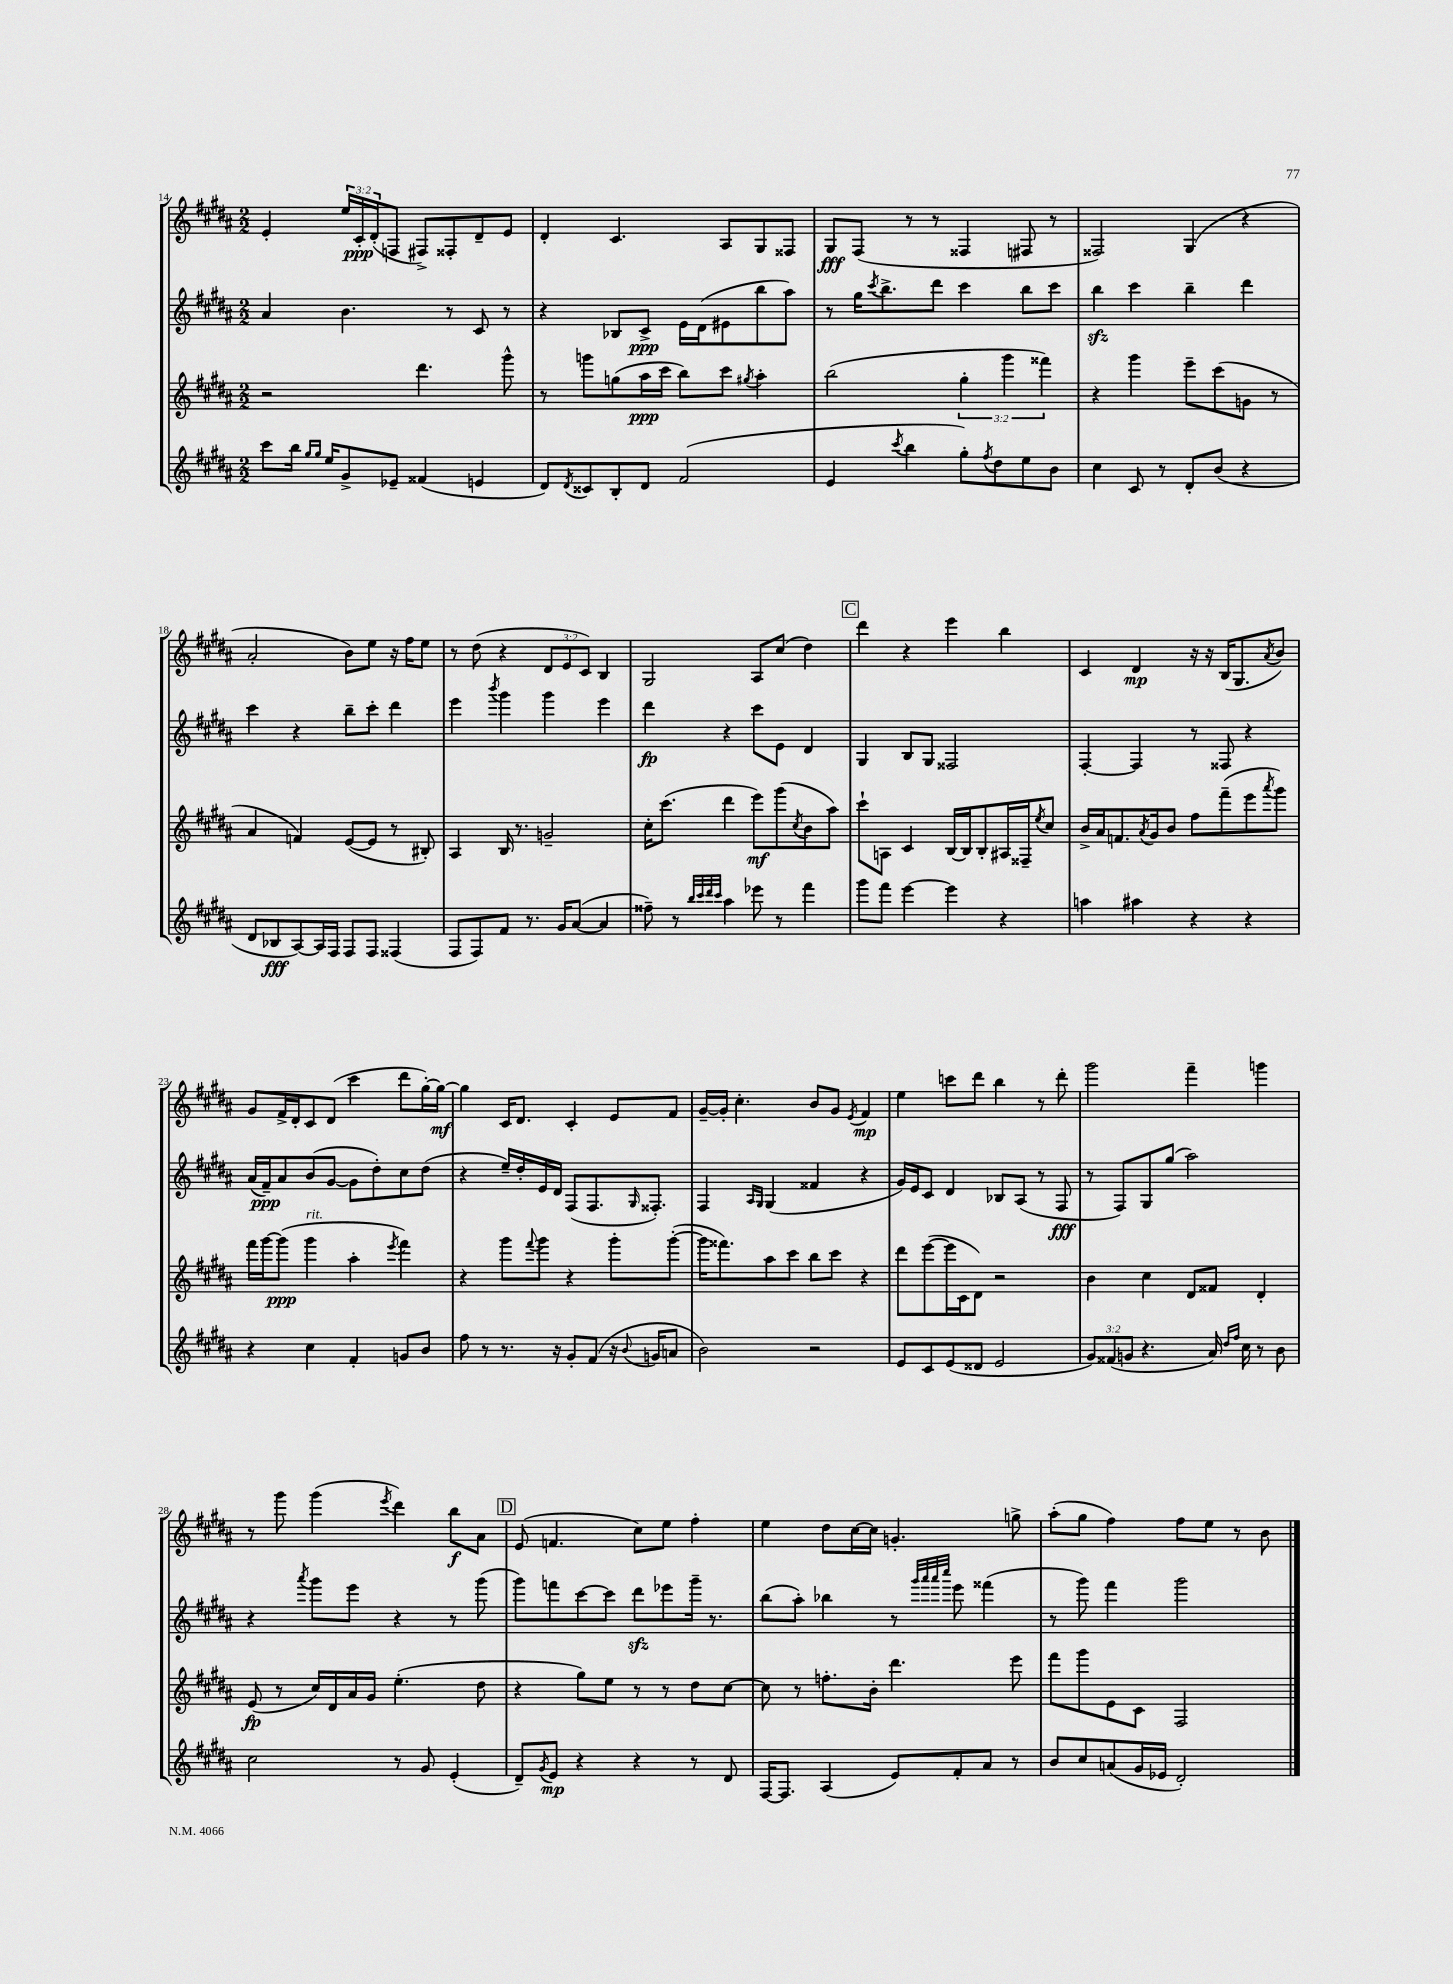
<<
\new StaffGroup <<
\new Staff = "s0" {
    \clef treble \key b \major \numericTimeSignature \time 2/2 \override Staff.TupletNumber.text = #tuplet-number::calc-fraction-text
    e'4-. \tuplet 3/2 { e''16 cis'16-.\ppp dis'16-.( } f8 fis8->) fisis8-. dis'8-- e'8 |
    dis'4-. cis'4. ais8 gis8 fisis8 |
    gis8\fff fis8( r8 r8 fisis4 fis8 r8 |
    fisis2) gis4( r4 |
    ais'2-. b'8) e''8 r16 fis''16 e''8 |
    r8 dis''8( r4 \tuplet 3/2 { dis'8 e'8 cis'8) } b4 |
    gis2 ais8 cis''8( dis''4) |
    \mark \markup { \box "C" } dis'''4 r4 e'''4 b''4 |
    cis'4 dis'4\mp r16 r16 b16( gis8. \acciaccatura { ais'8 } b'8) |
    gis'8 fis'16-> dis'16-. cis'8 dis'8( cis'''4 dis'''8 gis''16~-.) gis''16~\mf |
    gis''4 cis'16 dis'8. cis'4-. e'8 fis'8 |
    gis'16~-- gis'16-. cis''4.-. b'8 gis'8 \acciaccatura { e'8 } fis'4\mp |
    e''4 c'''8 dis'''8 b''4 r8 dis'''8-. |
    gis'''2 fis'''4-- g'''4 |
    r8 gis'''8 gis'''4( \acciaccatura { e'''8 } dis'''4) b''8\f ais'8 |
    \mark \markup { \box "D" } e'8( f'4. cis''8) e''8 fis''4-. |
    e''4 dis''8 cis''16~ cis''16 g'4.-. g''8-> |
    ais''8-.( gis''8 fis''4) fis''8 e''8 r8 b'8 \bar "|." |
}
\new Staff = "s1" {
    \clef treble \key b \major \numericTimeSignature \time 2/2
    ais'4 b'4. r8 cis'8 r8 |
    r4 bes8 cis'8->\ppp e'16 dis'16( eis'8 b''8 ais''8) |
    r8 gis''16 \acciaccatura { cis'''8 } b''8.-> dis'''8 cis'''4 b''8 cis'''8 |
    b''4\sfz cis'''4 b''4-- dis'''4 |
    cis'''4 r4 b''8-- cis'''8-. dis'''4 |
    e'''4 \acciaccatura { b'''8 } gis'''4 gis'''4 e'''4 |
    dis'''4\fp r4 cis'''8 e'8 dis'4 |
    \mark \markup { \box "C" } gis4 b8 gis8 fisis2 |
    fis4~-. fis4 r8 fisis8 r4 |
    ais'16( fis'16--\ppp) ais'8 b'8( gis'8~ gis'8 dis''8-.) cis''8 dis''8( |
    r4 e''16--) dis''16-. e'16 dis'16 fis8( fis8. \grace { gis16 } fisis8.-.) |
    fis4 \grace { ais16 gis16 } gis4( fisis'4 r4 |
    gis'16) e'16 cis'8 dis'4 bes8 ais8( r8 fis8\fff |
    r8 fis8) gis8 gis''8( ais''2) |
    r4 \acciaccatura { ais'''8 } gis'''8 e'''8 r4 r8 gis'''8( |
    \mark \markup { \box "D" } gis'''8) f'''8 cis'''8~ cis'''8 dis'''8\sfz ees'''8 gis'''16-- r8. |
    b''8( ais''8-.) bes''4 r8 \grace { gis'''32 ais'''32 ais'''32 cis''''32 } e'''8 fisis'''4( |
    r8 gis'''8) fis'''4 gis'''2 \bar "|." |
}
\new Staff = "s2" {
    \clef treble \key b \major \numericTimeSignature \time 2/2 \override Staff.TupletNumber.text = #tuplet-number::calc-fraction-text
    r2 dis'''4. gis'''8-^ |
    r8 g'''8 g''8( ais''16\ppp cis'''16 b''8) cis'''8 \acciaccatura { gis''8 } ais''4-. |
    b''2( \tuplet 3/2 { gis''4-. gis'''4 fisis'''4) } |
    r4 gis'''4 e'''8-- cis'''8( g'8 r8 |
    ais'4 f'4) e'8~( e'8 r8 bis8-.) |
    ais4 b16 r8. g'2-- |
    cis''16-. cis'''8.( dis'''4 e'''8\mf) gis'''8( \acciaccatura { cis''8 } b'8 ais''8) |
    \mark \markup { \box "C" } cis'''8-! a8 cis'4 b16~ b16 b8-. ais16 fisis16-- \acciaccatura { e''8 } cis''8 |
    b'16-> ais'16 f'8. \acciaccatura { ais'8 } gis'16 b'8 fis''8 fis'''8--( e'''8 \acciaccatura { ais'''8 } gis'''8) |
    fis'''16 gis'''16~ gis'''8\ppp( gis'''4^\markup { \italic "rit." } ais''4-. \acciaccatura { e'''8 } fis'''4) |
    r4 gis'''8 \appoggiatura { fis'''8 } gis'''8 r4 gis'''8-. gis'''8~-.( |
    gis'''16 fisis'''8.) ais''8 cis'''8 b''8 cis'''8 r4 |
    dis'''8 e'''8~( e'''16 cis'16 dis'8) r2 |
    b'4 cis''4 dis'8 fisis'8 dis'4-. |
    e'8\fp( r8 cis''16) dis'16 ais'16 gis'16 e''4.-.( dis''8 |
    \mark \markup { \box "D" } r4 gis''8) e''8 r8 r8 dis''8 cis''8~ |
    cis''8 r8 f''8.-. b'16-. dis'''4. e'''8 |
    fis'''8 gis'''8 e'8 cis'8 fis2 \bar "|." |
}
\new Staff = "s3" {
    \clef treble \key b \major \numericTimeSignature \time 2/2 \override Staff.TupletNumber.text = #tuplet-number::calc-fraction-text
    cis'''8 b''16 \grace { gis''16 gis''16 } e''16 gis'8-> ees'8-- fisis'4( e'4 |
    dis'8) \acciaccatura { dis'8 } cisis'8 b8-. dis'8 fis'2( |
    e'4 \acciaccatura { cis'''8 } b''4 gis''8-.) \acciaccatura { fis''8 } dis''8 e''8 b'8 |
    cis''4 cis'8 r8 dis'8-. b'8( r4 |
    dis'8 bes8\fff ais8~) ais16 fis16 fis8 fis8 fisis4( |
    fis8 fis8) fis'8 r8. gis'16 ais'8~( ais'4 |
    fisis''8--) r8 \grace { b''32 cis'''32 dis'''32 cis'''32 } ais''4 ees'''8 r8 fis'''4 |
    \mark \markup { \box "C" } gis'''8 fis'''8 e'''4~ e'''4 r4 |
    a''4 ais''4 r4 r4 |
    r4 cis''4 fis'4-. g'8 b'8 |
    fis''8 r8 r8. r16 gis'8-. fis'8( r16 \appoggiatura { b'8 } g'16 a'8 |
    b'2) r2 |
    e'8 cis'8 e'8( disis'8 e'2 |
    \tuplet 3/2 { gis'8) fisis'8( g'8 } r4. ais'16) \grace { dis''16 fis''16 } cis''16 r8 b'8 |
    cis''2 r8 gis'8 e'4-.( |
    \mark \markup { \box "D" } dis'8--) \acciaccatura { gis'8 } e'8\mp r4 r4 r8 dis'8 |
    fis16~ fis8. ais4( e'8) fis'8-. ais'8 r8 |
    b'8 cis''8 a'8( gis'16 ees'16 dis'2-.) \bar "|." |
}
>>
>>
\layout { \context { \Score currentBarNumber = #14 } }
